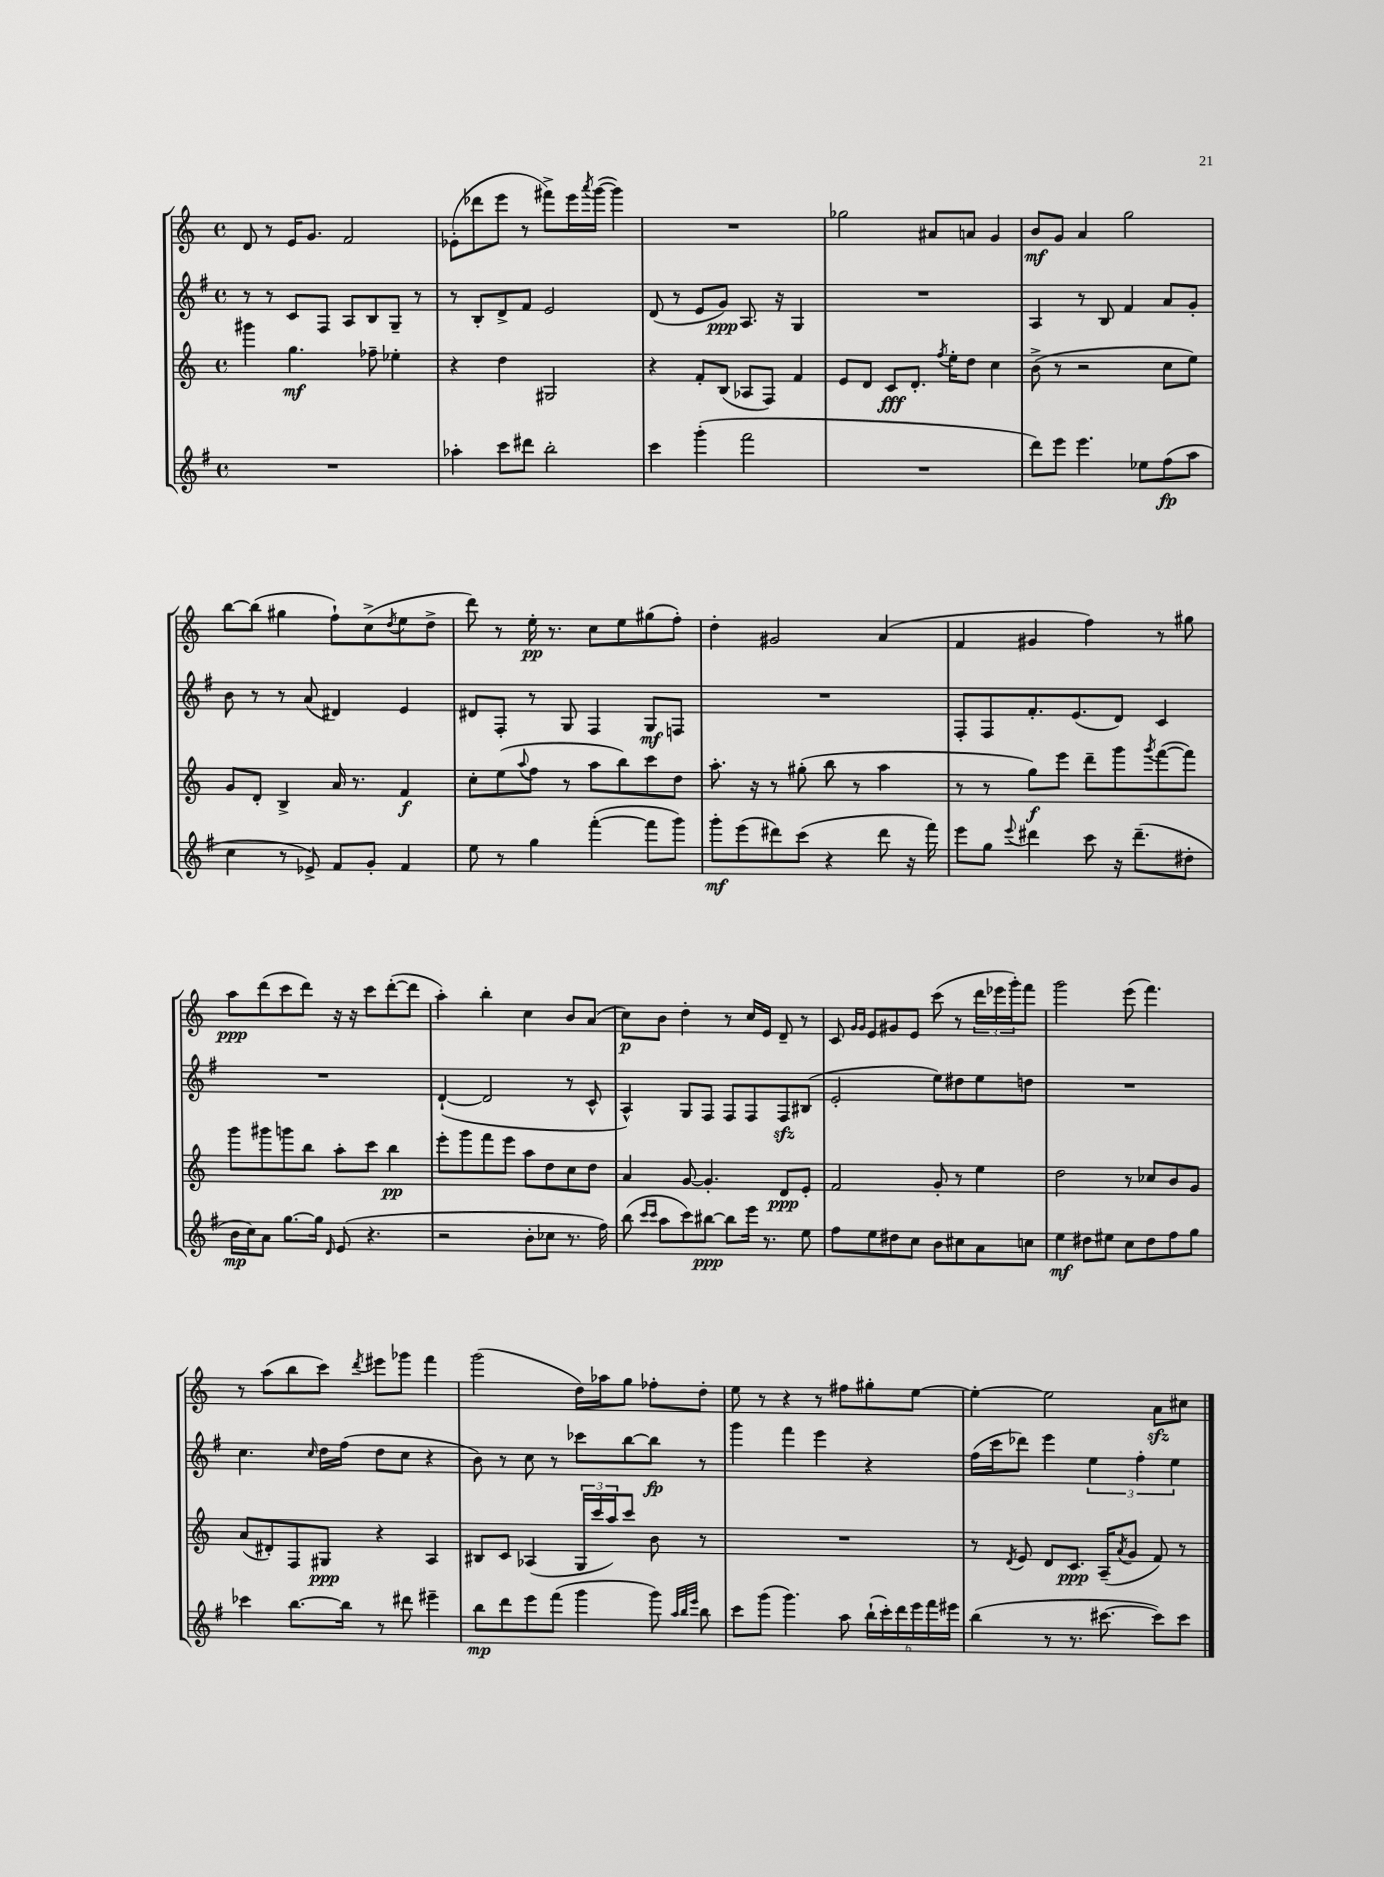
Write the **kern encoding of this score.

**kern	**kern	**kern	**kern
*staff4	*staff3	*staff2	*staff1
*clefG2	*clefG2	*clefG2	*clefG2
*k[f#]	*k[]	*k[f#]	*k[]
*M4/4	*M4/4	*M4/4	*M4/4
*met(c)	*met(c)	*met(c)	*met(c)
1r	4ggg#\	8r	8d/
.	.	8r	8r
.	4.gg\	8c/L	16e/LK
.	.	.	8.g/J
.	.	8F#/J	.
.	.	8A/L	2f/
.	8ff-~\	8B/	.
.	4ee-'\	8G~/J	.
.	.	8r	.
=	=	=	=
4aa-'\	4r	8r	(8e-'\L
.	.	8B'/L	8ddd-\
8ccc\L	4dd\	8d^/	8eee\J
8ddd#\J	.	8f#/J	8r
2bb'\	2G#/	2e/	8fff#^\L)
.	.	.	16eee\L
.	.	.	8qaaa/
.	.	.	([16ggg\JJ
.	.	.	4ggg\])
=	=	=	=
4ccc\	4r	(8d/	1r
.	.	8r	.
(4ggg'\	8f'/L	8e/L	.
.	(8B/J	8g/J)	.
2fff#\	8A-/L	8.A/	.
.	8F/J)	.	.
.	.	16r	.
.	4f/	4G/	.
=	=	=	=
1r	8e/L	1r	2gg-\
.	8d/J	.	.
.	8c/L	.	.
.	8.d'/J	.	.
.	.	.	8a#/L
.	8qff/	.	.
.	16ee'\LK	.	.
.	8dd\J	.	8a/J
.	4cc\	.	4g/
=	=	=	=
8ddd\L)	(8b^\	4A/	8b/L
8eee\J	8r	.	8g/J
4.eee\	2r	8r	4a/
.	.	8B/	.
.	.	4f#/	2gg\
8ee-\L	.	.	.
(8ff#\	8cc\L	8a/L	.
8aa\J	8ee\J)	8g'/J	.
=	=	=	=
4cc\	8g/L	8b\	[8bb\L
.	8d'/J	8r	(8bb\]J
8r	4B^/	8r	4gg#\
8e-^/)	.	(8a/	.
8f#/L	16a/	4d#/)	8ff`\L)
.	8.r	.	.
8g'/J	.	.	(8cc^\
.	.	.	8qdd/
4f#/	4f/	4e/	8ee\
.	.	.	8dd^\J
=	=	=	=
8ee\	8cc'\L	8d#/L	8ddd\)
8r	(8ee\	8F#'/J	8r
.	8qqaa/	.	.
4gg\	8ff\J	8r	16ee'\
.	.	.	8.r
.	8r	8G/	.
([4fff#'\	8aa\L	4F#/	8cc\L
.	8bb\)	.	8ee\
8fff#\]L	8ccc\	8G/L	(8gg#\
8ggg\J)	8dd\J	8F/J	8ff'\J)
=	=	=	=
8ggg'\L	8.aa'\	1r	4dd'\
(8eee\	.	.	.
.	16r	.	.
8ddd#\)	8r	.	2g#/
(8ccc\J	(8gg#'\	.	.
4r	8bb\	.	.
.	8r	.	.
8ddd#\	4aa\	.	(4a/
16r	.	.	.
16fff#\)	.	.	.
=	=	=	=
8eee\L	8r	8F#'/L	4f/
8gg\J	8r	8F#/	.
8qqeee/	.	.	.
4ddd#\	8gg\L)	8.f#'/	4g#/
.	8eee\J	.	.
.	.	(8.e/	.
8ccc\	8ddd~\L	.	4ff\)
16r	8ggg\	8d/J)	.
(8.ddd#~\L	.	.	.
.	8qggg/	.	.
.	([8fff\	4c/	8r
8dd#'\J	8fff\]J)	.	8gg#\
=	=	=	=
16b\LL	8ggg\L	1r	8aa\L
16cc\J)	.	.	.
8a\J	8ggg#\	.	(8ddd\
[8.gg\L	8ggg\	.	8ccc\
.	8bb\J	.	8ddd\J)
16gg\]Jk	.	.	.
16qqd/	.	.	.
(8e/	8aa'\L	.	16r
.	.	.	16r
4.r	8ccc\J	.	8ccc\L
.	4bb\	.	([8ddd'\
.	.	.	8ddd\]J
=	=	=	=
2r	8eee'\L	([4d`/	4aa'\)
.	8ggg\	.	.
.	8fff\	2d/]	4bb'\
.	8eee\J	.	.
8b'\L	8aa\L	.	4cc\
8cc-\J	8dd\	.	.
8.r	8cc\	8r	8b/L
.	8dd\J	8c^^/	(8a/J
16ff#\)	.	.	.
=	=	=	=
(8bb\	4a/	4A^^/)	8cc\L)
16qqccc/LL	.	.	.
16qqccc/JJ	.	.	.
8aa\L	.	.	8b\J
8ccc\)	[8g/	8G/L	4dd'\
[8bb#\J	4.g'/]	8F#/J	.
8bb#\]L	.	8F#/L	8r
16eee\Jk	.	8F#/	16cc/LL
8.r	.	.	16e/JJ
.	8d/L	8F#/	8d~/
8ee\	8e'/J	(8B#/J	8r
=	=	=	=
8ff#\L	2f/	2e'/	8c/
.	.	.	16qqg/LL
.	.	.	16qqg/JJ
8ee\	.	.	8e/L
8dd#\	.	.	8g#/
8cc\J	.	.	8e/J
8b\L	8g'/	8ee\L)	(8ccc\
8cc#\	8r	8dd#\	8r
8a\	4ee\	8ee\	24ddd\LL
.	.	.	24eee-\
.	.	.	24ggg'\J)
8cc\J	.	8dd\J	8fff\J
=	=	=	=
4ee\	2dd\	1r	2ggg\
8dd#\L	.	.	.
8ee#\J	.	.	.
8cc\L	8r	.	(8eee\
8dd#\	8cc-/L	.	4.fff\)
8ff#\	8b/	.	.
8gg\J	8g/J	.	.
=	=	=	=
4ccc-\	(8a/L	4.cc\	8r
.	8d#'/)	.	(8aa\L
[8.bb\L	8F/	.	8bb\
.	.	16qqcc/	.
.	8G#/J	16dd\LL	8ccc\J)
16bb\]Jk	.	(16ff#\JJ	.
.	.	.	8qddd/
8r	4r	8dd\L	8eee#\L
8ddd#\	.	8cc\J	8ggg-\J
4eee#~\	4A/	4r	4fff\
=	=	=	=
8bb\L	8B#/L	8b\)	(2ggg\
8ddd\	8c/J	8r	.
8eee\	(4A-/	8cc\	.
(8fff#\J	.	8r	.
4ggg\	24G/LL	8ccc-\L	16dd\LL)
.	24ccc/	.	.
.	.	.	16aa-\J
.	24aa/J)	.	.
.	8ccc/J	[8bb\	8gg\J
8ggg\)	8b\	8bb\]J	8ff-'\L
32qqaa/LLL	.	.	.
32qqbb/	.	.	.
32qqeee/JJJ	.	.	.
8bb\	8r	8r	8dd'\J
=	=	=	=
8ccc\L	1r	4ggg\	8ee\
(8ggg\J	.	.	8r
4.ggg\)	.	4fff#\	4r
.	.	4eee\	8r
8aa\	.	.	8ff#\L
(24bb`\LL	.	4r	8gg#'\
24ccc'\)	.	.	.
24ddd\	.	.	.
24eee\	.	.	[8ee\J
24fff#\	.	.	.
24eee#\JJ	.	.	.
=	=	=	=
(4bb\	8r	(16ff#\LL	4ee'\_
.	.	16ccc\J	.
.	8qd/	.	.
.	8e/	8ddd-\J)	.
8r	8d/L	4eee\	2ee\]
8.r	8.c/J	.	.
.	.	6ee\	.
[8.ccc#\	(16A~/LK	.	.
.	8qa/	.	.
.	8g/J	.	.
.	.	6ff#'\	.
8ccc#\]L)	8f/)	.	8a\L
.	.	6ee\	.
8ccc#\J	8r	.	8cc#\J
==	==	==	==
*-	*-	*-	*-
